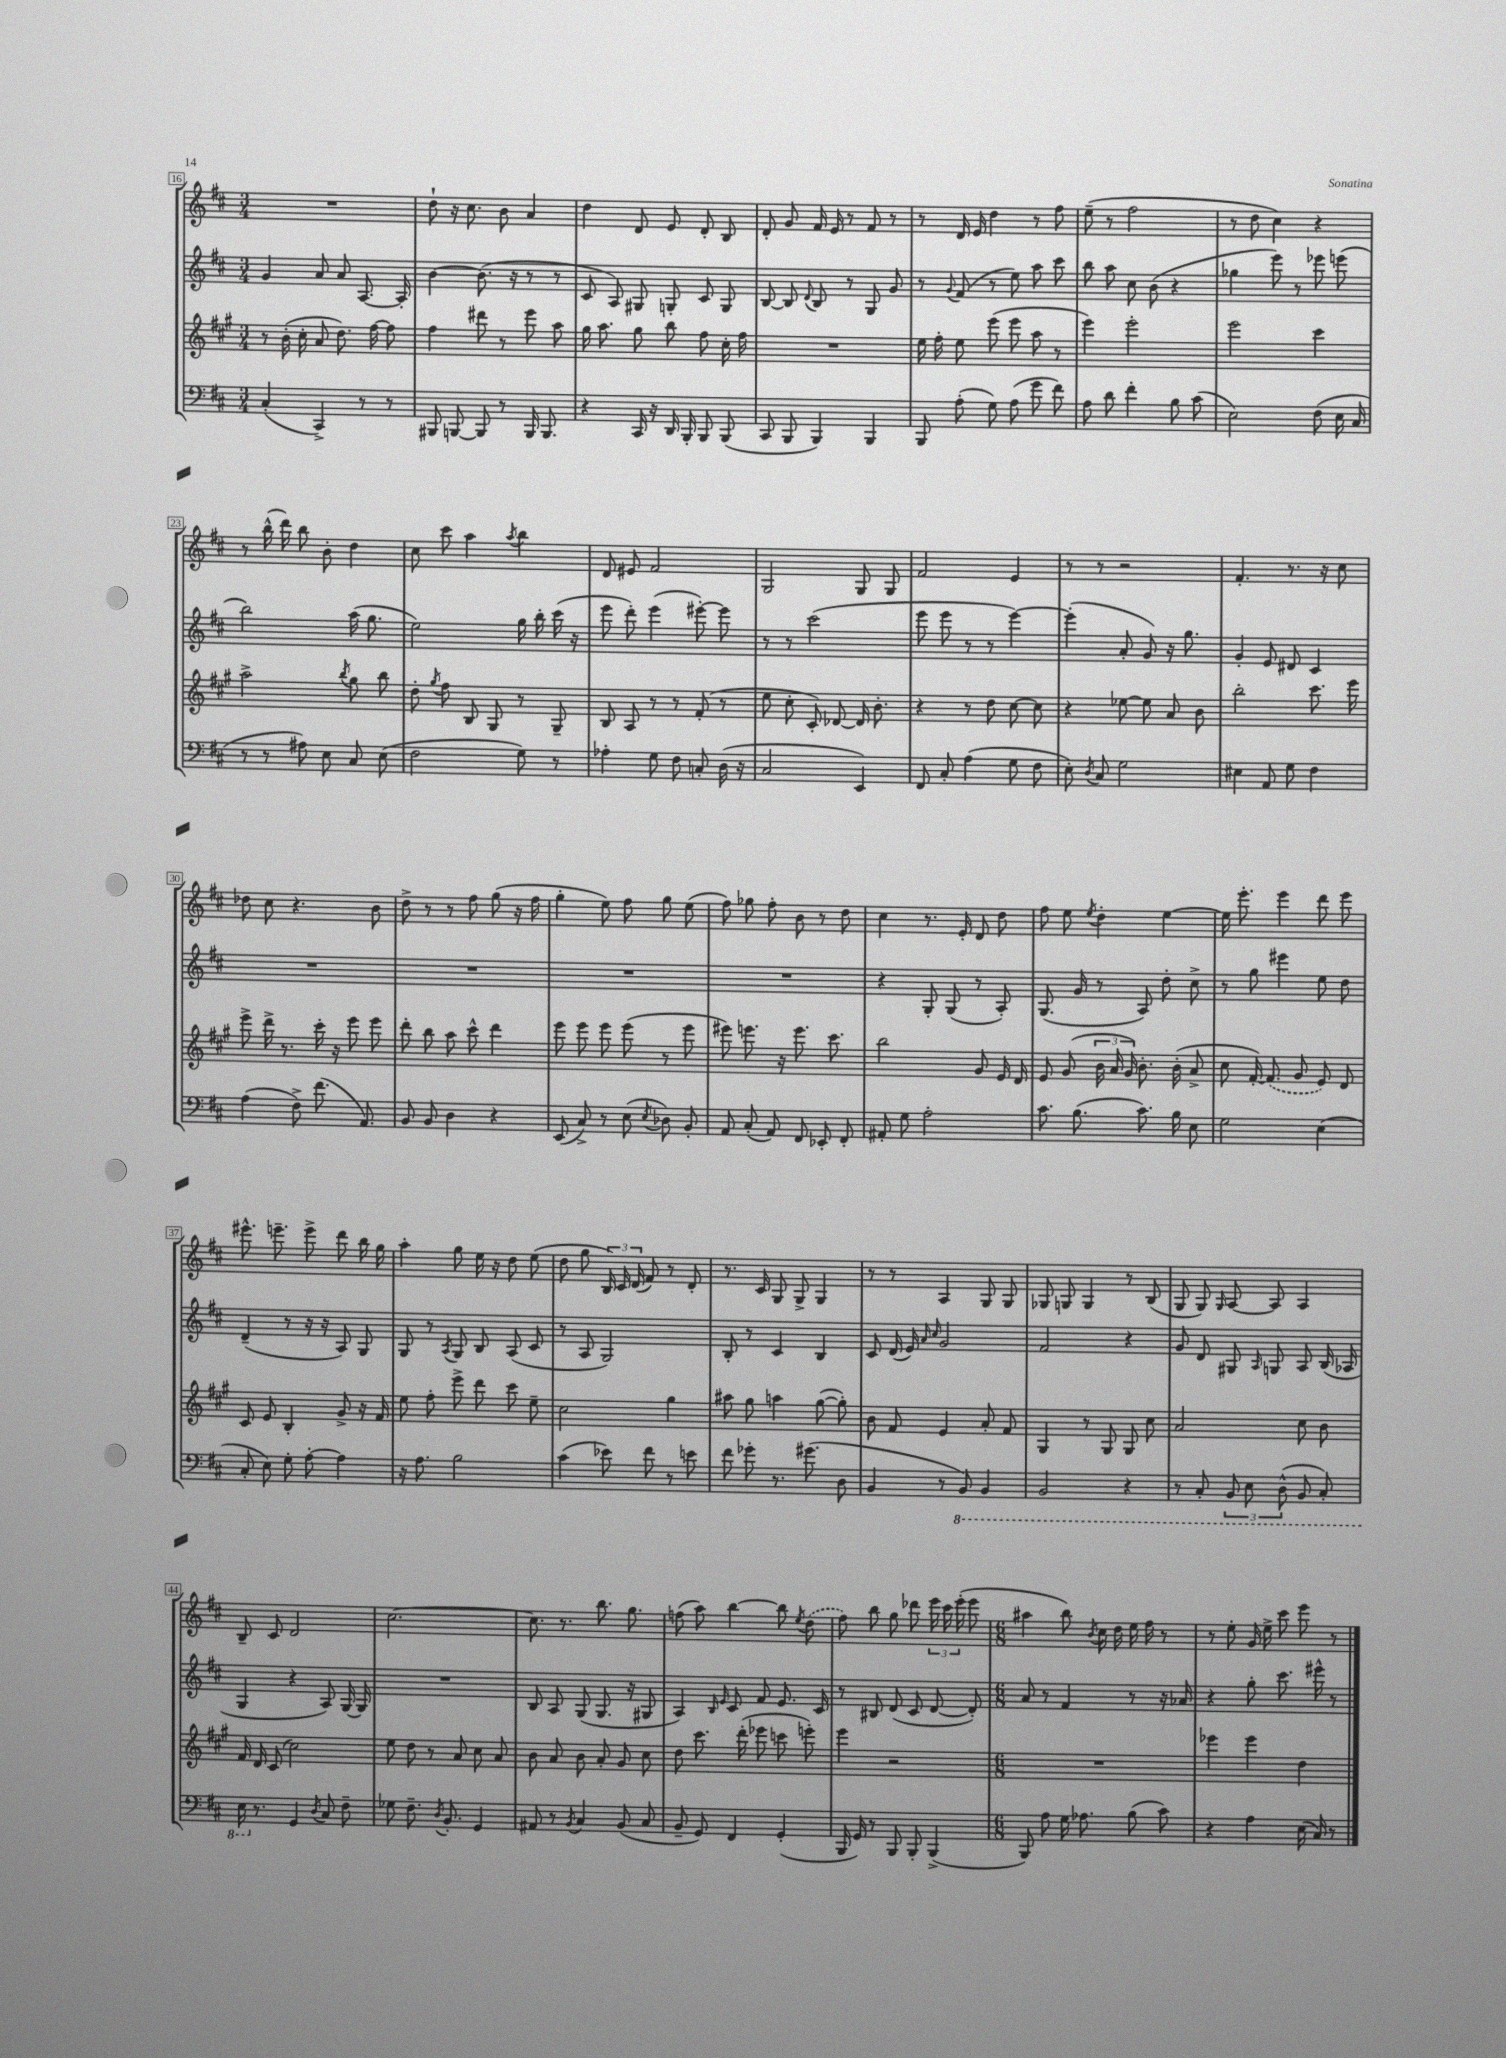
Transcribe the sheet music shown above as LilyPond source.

<<
\new StaffGroup <<
\new Staff = "s0" {
    \clef treble \key d \major \numericTimeSignature \time 3/4
    \autoBeamOff R2. |
    d''8-! r16 cis''8. b'8 a'4 |
    d''4 d'8 e'8 d'8-. b8 |
    d'8-. g'8 fis'16 e'16 r8 fis'8 r8 |
    r8 d'16 e'16 d''4 r8 fis''8 |
    e''8--( r8 fis''2 |
    r8 d''8 cis''4) r4 |
    r8 b''16-^( d'''16) b''8 b'8-. d''4 |
    cis''8 cis'''8 a''4 \acciaccatura { a''8 } b''4 |
    d'8 eis'8 fis'2 |
    g2 g8 g8 |
    fis'2 e'4 |
    r8 r8 r2 |
    fis'4.-. r8. r16 cis''8 |
    des''8 cis''8 r4. b'8 |
    d''8-> r8 r8 fis''8 g''8( r16 fis''16 |
    g''4-. e''8) fis''8 g''8 e''8( |
    fis''8) ges''8 fis''8-. b'8 r8 d''8 |
    cis''4 r8. e'16-. d'8 d''8 |
    fis''8 e''8 \acciaccatura { e''8 } d''4-. e''4~ |
    e''16 e'''8.-. e'''4 d'''8 e'''8 |
    eis'''8.-^ e'''8.-- e'''8-> d'''8 b''16 g''16 |
    a''4-. g''8 e''16 r16 d''8 e''8( |
    d''8 g''8 \tuplet 3/2 { b16) cis'16 d'16( } fis'8) r8 d'8-. |
    r8. cis'16 g8 g8-> g4 |
    r8 r8 a4 g8 g8 |
    ges8 g8 g4 r8 b8( |
    g8 g8) \grace { g16 } a8~ a8 a4 |
    b8-- cis'8 d'2 |
    cis''2.~ |
    cis''8. r8. b''8. g''8. |
    f''8( a''8) b''4~ b''8 \acciaccatura { e''8 } \once \slurDashed d''8( |
    fis''8) b''8 g''8 des'''8 \tuplet 3/2 { e'''16 cis'''16 e'''16-.( } e'''8 |
    \numericTimeSignature \time 6/8 ais''4 b''8) \acciaccatura { b'8 } cis''16 d''16 e''16 fis''16 r8 |
    r8 e''8-. g'16 e''16-> cis'''8 e'''8 r8 \bar "|." |
}
\new Staff = "s1" {
    \clef treble \key d \major \numericTimeSignature \time 3/4
    \autoBeamOff g'4 a'8 a'8 a8.~ a16-. |
    b'4~ b'8.( r16 r8 r8 |
    cis'8 a8) gis8 g8-. cis'8 g8 |
    b8~ b8 \appoggiatura { d'8 } b8 r8 g8 g'8 |
    r8 \appoggiatura { g'8 } fis'8( r8 e''8) a''8 cis'''8 |
    b''8 a''8 cis''8 b'8( r4 |
    ges''4 e'''8) r8 ees'''8 e'''8( |
    b''2) a''16( g''8. |
    e''2) g''16 b''16-. cis'''16( r16 |
    e'''8 d'''8-.) e'''4( eis'''8~-.) eis'''8 |
    r8 r8 cis'''2( |
    e'''8 e'''8 r8 r8 e'''4~) |
    e'''4-.( a'8-. g'8) r16 g''8. |
    g'4-. e'8 dis'8 cis'4 |
    R2. |
    R2. |
    R2. |
    R2. |
    r4 g8-. g8( r8 a8-.) |
    g8.( g'16 r8 a8) d''8-. cis''8-> |
    r8 g''8 eis'''4 e''8 d''8 |
    d'4--( r8 r16 r16 a8) g8 |
    g8 r8 \acciaccatura { a8 } g8 b8 a8( cis'8 |
    r8 a8 g2) |
    b8-. r8 cis'4 b4 |
    cis'8 d'16( e'16) \grace { a'16 cis''16 } g'2 |
    fis'2 r4 |
    g'8 d'8 gis8 \grace { a16 } g8 a8 b16( aes16 |
    g4 r4 a8) g16~ g16 |
    R2. |
    b8 a8 g8( g8. r16 gis8 |
    a4) \grace { b16 e'16 } cis'8 fis'8 e'8. cis'16 |
    r8 bis8 d'8( cis'8 d'8~ d'8-.) |
    \numericTimeSignature \time 6/8 a'8 r8 fis'4 r8 r16 aes'16 |
    r4 g''8-. cis'''8. eis'''16-^ r8 \bar "|." |
}
\new Staff = "s2" {
    \clef treble \key a \major \numericTimeSignature \time 3/4
    \autoBeamOff r8 b'16-.( cis''16-. a'8 d''8.) fis''16~ fis''8 |
    fis''4 dis'''8 r8 e'''8 a''8 |
    gis''16 a''8. gis''8 b''8 fis''8 cis''16-. fis''16 |
    R2. |
    e''16 fis''16-. e''8 e'''8( e'''8 a''8 r8 |
    e'''4) e'''2-. |
    e'''2 cis'''4 |
    a''2-> \acciaccatura { b''8 } gis''8 b''8 |
    d''8-. \acciaccatura { gis''8 } fis''8 b8 gis8 r8 gis8-- |
    b8 a8 r8 r8 fis'8-.( r8 |
    e''8 cis''8-. cis'8-.) des'8~ des'16 b'8.-. |
    r4 r8 d''8 cis''8~ cis''8 |
    r4 ees''8~ ees''8 a'8 b'8 |
    b''2-. cis'''8. e'''16 |
    e'''8-> d'''16-> r8. cis'''16-. r16 e'''8 e'''8 |
    d'''8-. b''8 a''8 cis'''8-^ d'''4 |
    e'''8 e'''8 e'''8 e'''8( r8 e'''8 |
    eis'''8) e'''8. r16 e'''8. cis'''8. |
    b''2 gis'8 e'16 d'16 |
    e'8 gis'8( \tuplet 3/2 { b'16 a'16 gis'16) } b'8.-. b'16-.( a'8-> |
    cis''8 fis'16~-.) \once \slurDashed fis'8.( gis'8 e'8) d'8 |
    cis'8 e'8 b4-. gis'8-> r16 fis'16 |
    e''8 fis''8-. e'''8-> d'''8 cis'''8 e''8-- |
    cis''2 gis''4 |
    ais''8 gis''8 a''4 gis''8~( gis''8-.) |
    b'8 fis'8 e'4 a'8-. fis'8 |
    gis4 r8 gis8 gis8 cis''8 |
    a'2 cis''8 b'8 |
    fis'16 d'16 cis'8( cis''2) |
    e''8 d''8 r8 a'8 cis''8 a'8 |
    b'8 a'8 b'8 a'8-. gis'8 cis''8 |
    d''8 cis'''8. d'''16-.( ees'''8 c'''8 e'''8-.) |
    e'''4 r2 |
    \numericTimeSignature \time 6/8 R2. |
    ees'''4 ees'''4 d''4 \bar "|." |
}
\new Staff = "s3" {
    \clef bass \key d \major \numericTimeSignature \time 3/4
    \autoBeamOff cis4-.( cis,4->) r8 r8 |
    bis,,8 b,,8~ b,,8 r8 b,,16 b,,8. |
    r4 cis,16 r16 d,16 b,,16-. b,,8 b,,8( |
    cis,8 b,,8 b,,4) b,,4 |
    b,,8 a8-.( g8) a8( g'8 fis'8) |
    a8 d'8 fis'4-. b8 cis'8( |
    e2) fis8( e16 cis16 |
    r8 r8 ais8) e8 cis8 e8( |
    fis2 g8) r8 |
    aes4-. g8 fis8 c8-. d16( r16 |
    cis2 e,4) |
    fis,8 cis8-. a4( g8 fis8 |
    e8-.) \acciaccatura { d8 } cis8 g2 |
    eis4 a,8 g8 fis4 |
    a4( fis8->) fis'8.( a,8.) |
    b,8 b,8 d4 r4 |
    e,8( cis8->) r8 e8( \acciaccatura { e8 } des8) b,8-. |
    a,8 cis8-.( a,8) fis,8 ees,8-. fis,8-. |
    ais,8-. g8 a2-. |
    cis'8. b8.( cis'8.) b16 e8 |
    g2 e4( |
    cis8-. e8) g8-. a8~-. a4 |
    r16 a8. b2 |
    cis'4( ees'8) fis'8 r8 e'8 |
    fis'8 ges'8-. r8. gis'8.( d8 |
    b,4 r8 \ottava #-1 b,,8) b,,4 |
    b,,2 r4 |
    r8 cis,8-. \tuplet 3/2 { b,,8 e,8 d,8-^( } b,,8 cis,8-.) |
    e,16 \ottava #0 r8. g,4 \acciaccatura { d8 } cis8 fis8-- |
    ges8 fis8.-- \acciaccatura { d8 } b,8.-. g,4 |
    ais,8 r8 \acciaccatura { b,8 } cis4 b,8( cis8 |
    b,8-- g,8) fis,4 g,4-.( |
    b,,16 g,16) r8 b,,8 b,,8-. b,,4->( |
    \numericTimeSignature \time 6/8 b,,8) a8 g16 aes8. b8( cis'8) |
    r4 a4 e16( cis16) r8 \bar "|." |
}
>>
>>
\layout { \context { \Score currentBarNumber = #16 \override BarNumber.stencil = #(make-stencil-boxer 0.1 0.3 ly:text-interface::print) } }
